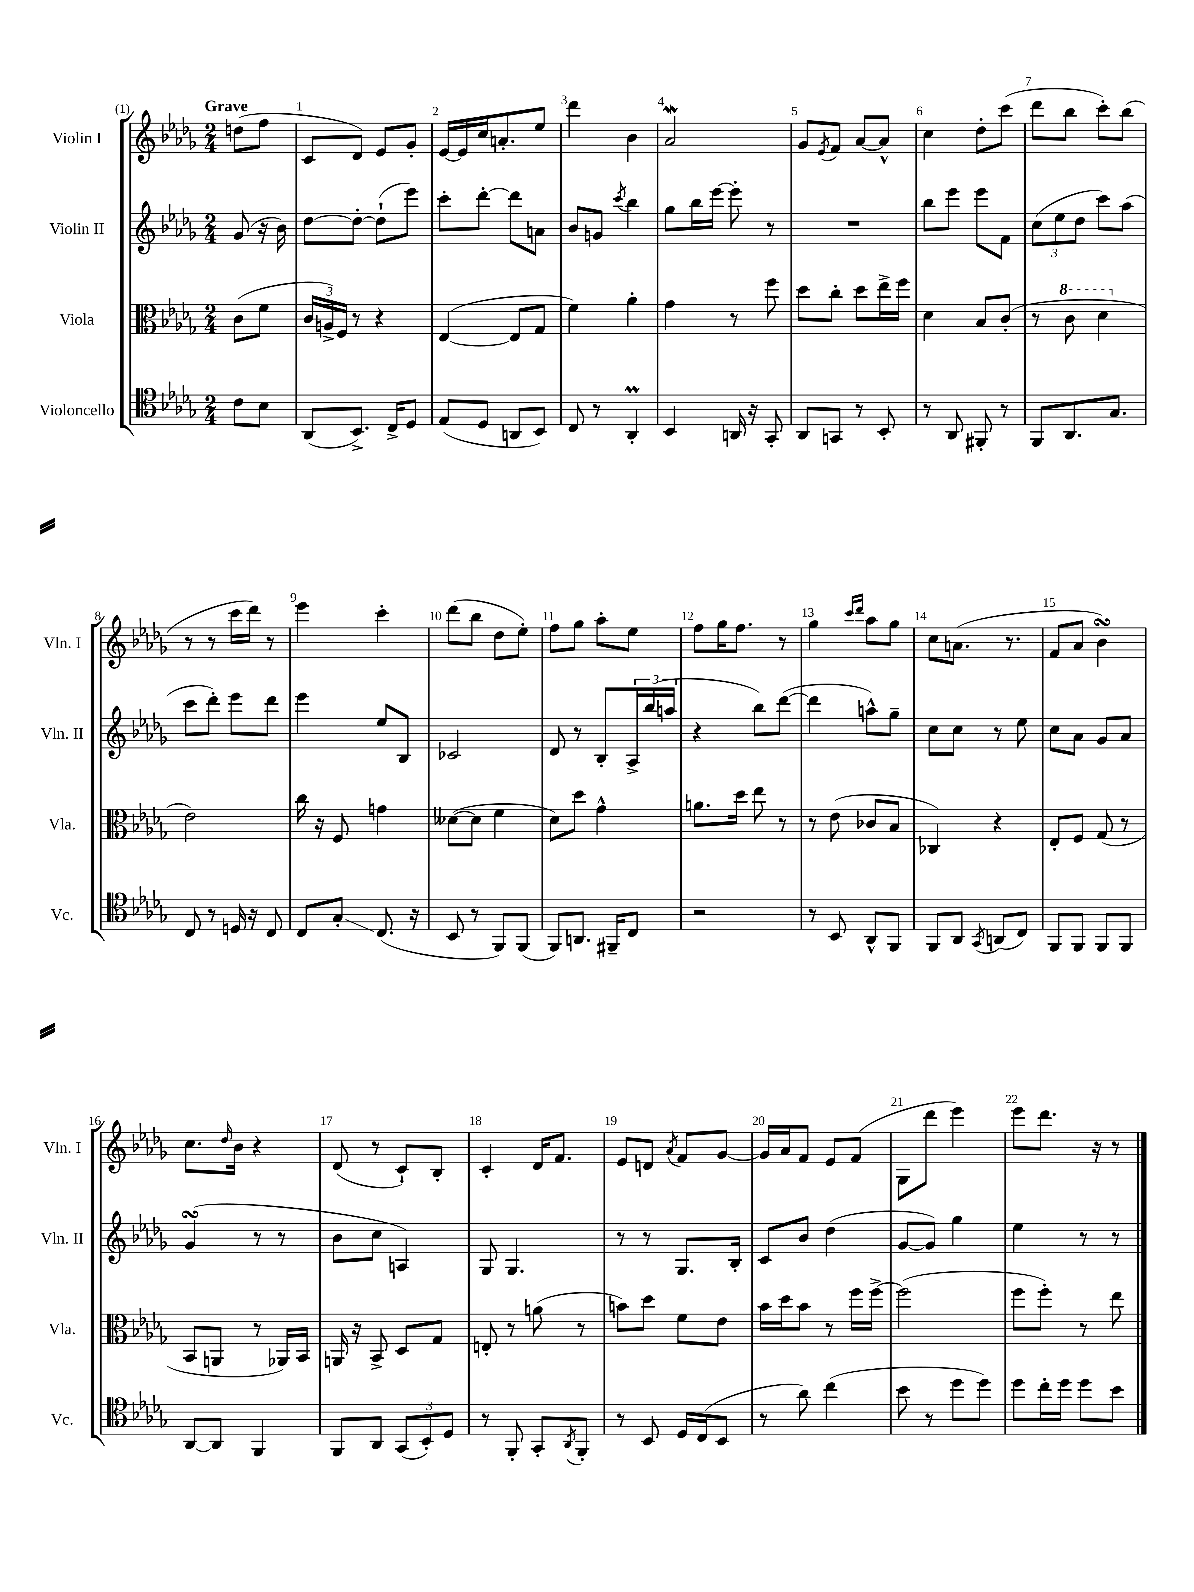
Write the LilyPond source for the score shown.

<<
\new StaffGroup <<
\new Staff = "s0" \with { instrumentName = "Violin I" shortInstrumentName = "Vln. I" } {
    \clef treble \key des \major \numericTimeSignature \time 2/4 \partial 4 \tempo "Grave"
    d''8( f''8 |
    c'8 des'8) ees'8 ges'8-. |
    ees'16~ ees'16 c''16 a'8.-. ees''8 |
    des'''4 bes'4 |
    aes'2\mordent |
    ges'8 \acciaccatura { ees'8 } f'8 aes'8~ aes'8-^ |
    c''4 des''8-. c'''8( |
    des'''8 bes''8 c'''8-.) bes''8( |
    r8 r8 c'''16 des'''16) r8 |
    ees'''4 c'''4-. |
    des'''8( bes''8 des''8 ees''8-.) |
    f''8 ges''8 aes''8-. ees''8 |
    f''8 ges''16 f''8. r8 |
    ges''4 \grace { c'''16 des'''16 } aes''8 ges''8 |
    c''8 a'8.( r8. |
    f'8 aes'8 bes'4\turn) |
    c''8. \grace { des''16 } bes'16 r4 |
    des'8( r8 c'8-!) bes8-. |
    c'4-. des'16 f'8. |
    ees'8 d'8 \acciaccatura { aes'8 } f'8 ges'8~ |
    ges'16 aes'16 f'8 ees'8 f'8( |
    ges8 des'''8 ees'''4) |
    ees'''8 des'''8. r16 r8 \bar "|." |
}
\new Staff = "s1" \with { instrumentName = "Violin II" shortInstrumentName = "Vln. II" } {
    \clef treble \key des \major \numericTimeSignature \time 2/4 \partial 4
    ges'8( r16 bes'16) |
    des''8~ des''8~-. des''8-!( ees'''8) |
    c'''8-. des'''8~-. des'''8 a'8 |
    bes'8 g'8 \acciaccatura { c'''8 } bes''4 |
    ges''8 bes''16 ees'''16~ ees'''8-. r8 |
    R2 |
    bes''8 ees'''8 ees'''8 f'8 |
    \tuplet 3/2 { c''8( ees''8 des''8 } c'''8) aes''8( |
    c'''8 des'''8-.) ees'''8 des'''8 |
    ees'''4 ees''8 bes8 |
    ces'2 |
    des'8 r8 bes8-. \tuplet 3/2 { aes16-> bes''16( a''16 } |
    r4 bes''8) des'''8~( |
    des'''4 a''8-^) ges''8-- |
    c''8 c''8 r8 ees''8 |
    c''8 aes'8 ges'8 aes'8 |
    ges'4\turn( r8 r8 |
    bes'8 c''8 a4) |
    ges8 ges4. |
    r8 r8 ges8. bes16-. |
    c'8 bes'8 des''4( |
    ges'8~ ges'8) ges''4 |
    ees''4 r8 r8 \bar "|." |
}
\new Staff = "s2" \with { instrumentName = "Viola" shortInstrumentName = "Vla." } {
    \clef alto \key des \major \numericTimeSignature \time 2/4 \partial 4
    c'8( f'8 |
    \tuplet 3/2 { c'16 a16->) f16 } r8 r4 |
    ees4~( ees8 ges8 |
    f'4) aes'4-. |
    ges'4 r8 f''8 |
    des''8 c''8-. des''8 ees''16-> f''16 |
    des'4 bes8 c'8-.( |
    r8 \ottava #1 c''8 des''4 \ottava #0 |
    ees'2) |
    c''16 r16 f8 g'4 |
    deses'8~( deses'8 f'4 |
    des'8) des''8 ges'4-^ |
    a'8. des''16 ees''8 r8 |
    r8 ees'8( ces'8 bes8 |
    ces4) r4 |
    ees8-. f8 ges8( r8 |
    bes,8 a,8 r8 aes,16) bes,16 |
    a,16 r16 bes,8-> des8 ges8 |
    e8-. r8 a'8( r8 |
    b'8) des''8 f'8 ees'8 |
    bes'16 des''16 bes'8 r8 f''16 f''16~-> |
    f''2( |
    f''8 f''8-.) r8 ees''8 \bar "|." |
}
\new Staff = "s3" \with { instrumentName = "Violoncello" shortInstrumentName = "Vc." } {
    \clef tenor \key des \major \numericTimeSignature \time 2/4 \partial 4
    c'8 bes8 |
    aes,8( bes,8.->) c16-> des8 |
    ees8( des8 a,8 bes,8) |
    c8 r8 aes,4-.\prall |
    bes,4 a,16 r16 ges,8-. |
    aes,8 g,8 r8 bes,8-. |
    r8 aes,8 fis,8-. r8 |
    f,8 aes,8. ges8. |
    c8 r8 d16 r16 c8 |
    c8 ges8-.\glissando c8.( r16 |
    bes,8 r8 f,8) f,8( |
    f,8) a,8. fis,16-- c8 |
    r2 |
    r8 bes,8 aes,8-^ f,8 |
    f,8 aes,8 \acciaccatura { ges,8 } a,8( c8) |
    f,8 f,8 f,8 f,8 |
    aes,8~ aes,8 f,4 |
    f,8 aes,8 \tuplet 3/2 { ges,8( bes,8-.) des8 } |
    r8 f,8-. ges,8-. \acciaccatura { aes,8 } f,8-. |
    r8 bes,8 des16 c16( bes,8 |
    r8 aes'8) c''4( |
    bes'8 r8 des''8 des''8) |
    des''8 c''16-. des''16 des''8 bes'8 \bar "|." |
}
>>
>>
\layout { \context { \Score \override BarNumber.break-visibility = ##(#f #t #t) barNumberVisibility = #all-bar-numbers-visible } }
